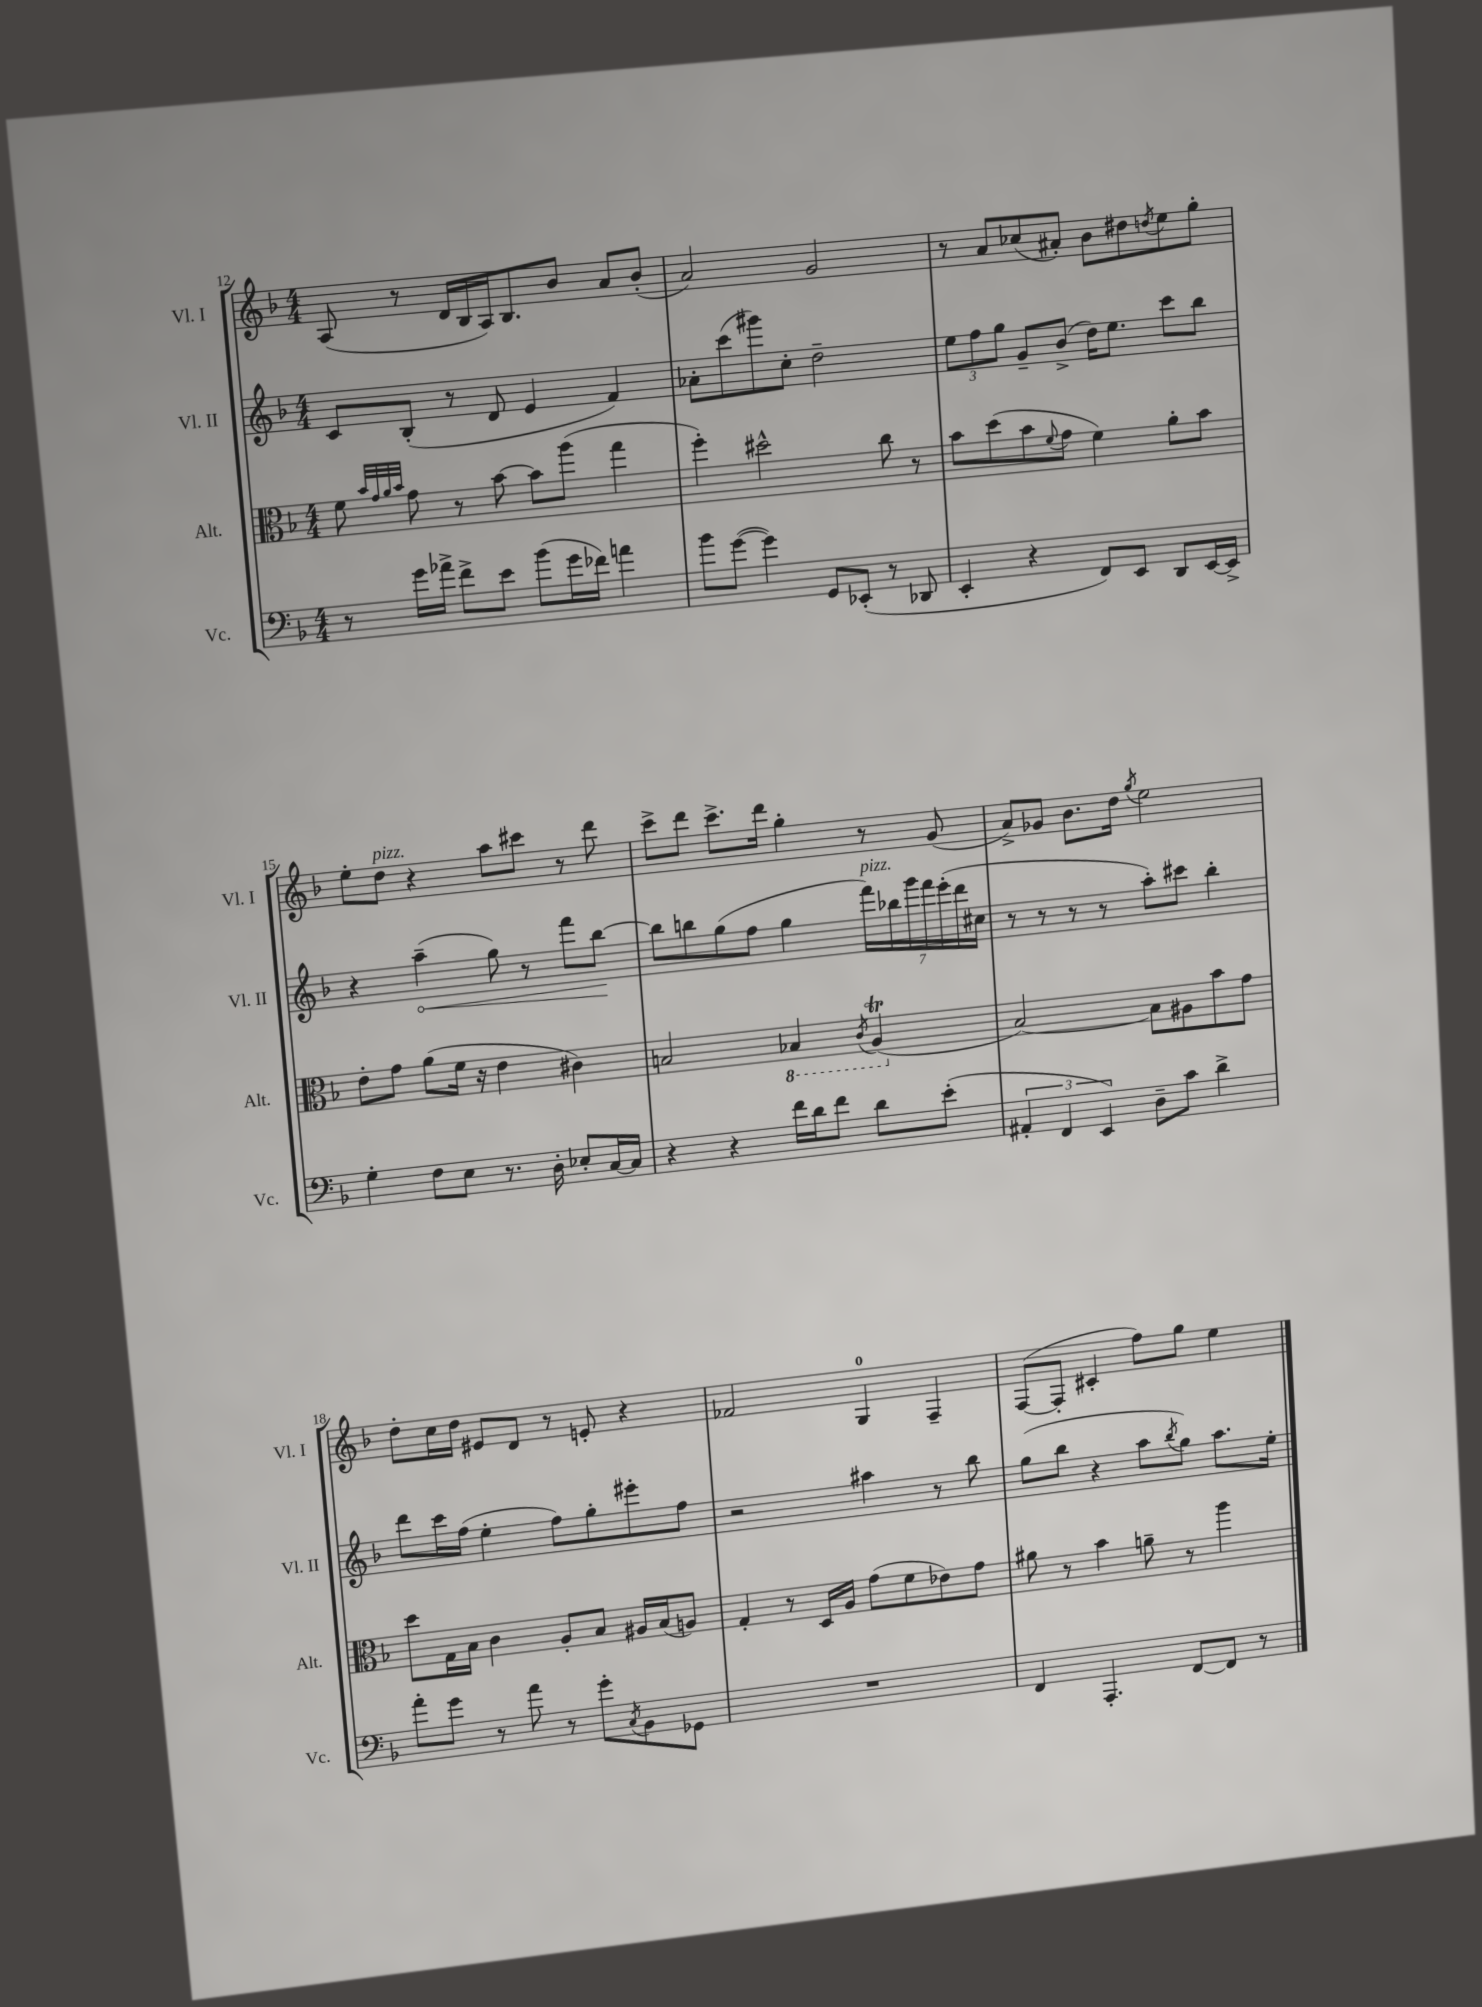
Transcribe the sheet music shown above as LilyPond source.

<<
\new StaffGroup <<
\new Staff = "s0" \with { instrumentName = "Vl. I" shortInstrumentName = "Vl. I" } {
    \clef treble \key f \major \numericTimeSignature \time 4/4
    a8( r8 d'16 bes16 a16) bes8. bes'8 a'8 bes'8-.( |
    a'2) g'2 |
    r8 a'8 ces''8( ais'8-.) bes'8 dis''8 \acciaccatura { d''8 } e''8 g''8-. |
    e''8-. d''8^\markup { \italic "pizz." } r4 a''8 cis'''8 r8 d'''8 |
    c'''8-> d'''8 c'''8.-> d'''16 g''4-. r8 g'8( |
    a'8->) ges'8 bes'8. d''16 \acciaccatura { g''8 } e''2 |
    d''8-. c''16 d''16 eis'8 d'8 r8 e'8-. r4 |
    fes'2 g4-0 f4-- |
    f8~( f8-. cis'4-. f''8) g''8 e''4 \bar "|." |
}
\new Staff = "s1" \with { instrumentName = "Vl. II" shortInstrumentName = "Vl. II" } {
    \clef treble \key f \major \numericTimeSignature \time 4/4
    c'8 bes8-.( r8 d'8 e'4 f'4) |
    aes'8-. c'''8( gis'''8) c''8-. d''2-- |
    \tuplet 3/2 { e''8 f''8 g''8 } g'8-- bes'8->( d''16) e''8. c'''8 bes''8 |
    r4 \once \override Hairpin.circled-tip = ##t a''4--\<( g''8) r8 f'''8 bes''8~\! |
    bes''8 b''8 g''8( f''8 g''4 \tuplet 7/4 { f'''16^\markup { \italic "pizz." }) bes''16 g'''16 f'''16 e'''16-.( d'''16 cis''16 } |
    r8 r8 r8 r8 a''8-.) cis'''8 bes''4-. |
    d'''8 c'''16 f''16( e''4-. f''8) g''8-. eis'''8-. f''8 |
    r2 ais''4 r8 bes''8 |
    g''8( bes''8 r4 a''8 \acciaccatura { bes''8 } g''8) a''8. e''16-. \bar "|." |
}
\new Staff = "s2" \with { instrumentName = "Alt." shortInstrumentName = "Alt." } {
    \clef alto \key f \major \numericTimeSignature \time 4/4
    f'8 \grace { bes'32 g'32 a'32 bes'32 } g'8 r8 bes'8~ bes'8 a''8( g''4 |
    f''4-.) dis''2-^ c''8 r8 |
    bes'8 d''8( bes'8 \appoggiatura { f'8 } g'8 f'4) a'8-. bes'8 |
    e'8-. g'8 a'8( f'16 r16 e'4 cis'4) |
    b2 \ottava #-1 bes,!4 \acciaccatura { c8 } a,4\trill( \ottava #0 |
    bes2~) bes8 ais8 bes'8 g'8 |
    d''8 g16 bes16 c'4 a8-. bes8 ais16 bes16( a8) |
    g4-. r8 d16 a16 g'8( f'8 ees'8) g'8 |
    ais'8 r8 bes'4 a'8-- r8 a''4 \bar "|." |
}
\new Staff = "s3" \with { instrumentName = "Vc." shortInstrumentName = "Vc." } {
    \clef bass \key f \major \numericTimeSignature \time 4/4
    r8 g'16 aes'16-> f'8-> e'8 bes'8( g'16 fes'16) a'4 |
    bes'8 g'8~( g'4) g,8 ees,8-.( r8 des,8 |
    e,4-. r4 f,8) e,8 d,8 e,16~ e,16-> |
    g4-. f8 e8 r8. d16-. ees8-. c16~ c16 |
    r4 r4 f'16 d'16 f'8 d'8 e'8-.( |
    \tuplet 3/2 { ais,4-. f,4 e,4) } d8-- c'8 d'4-> |
    a'8-. g'8 r8 a'8 r8 g'8-. \acciaccatura { c8 } bes,8 ges,8 |
    R1 |
    f,4 a,,4.-. f,8~ f,8 r8 \bar "|." |
}
>>
>>
\layout { \context { \Score currentBarNumber = #12 } }
